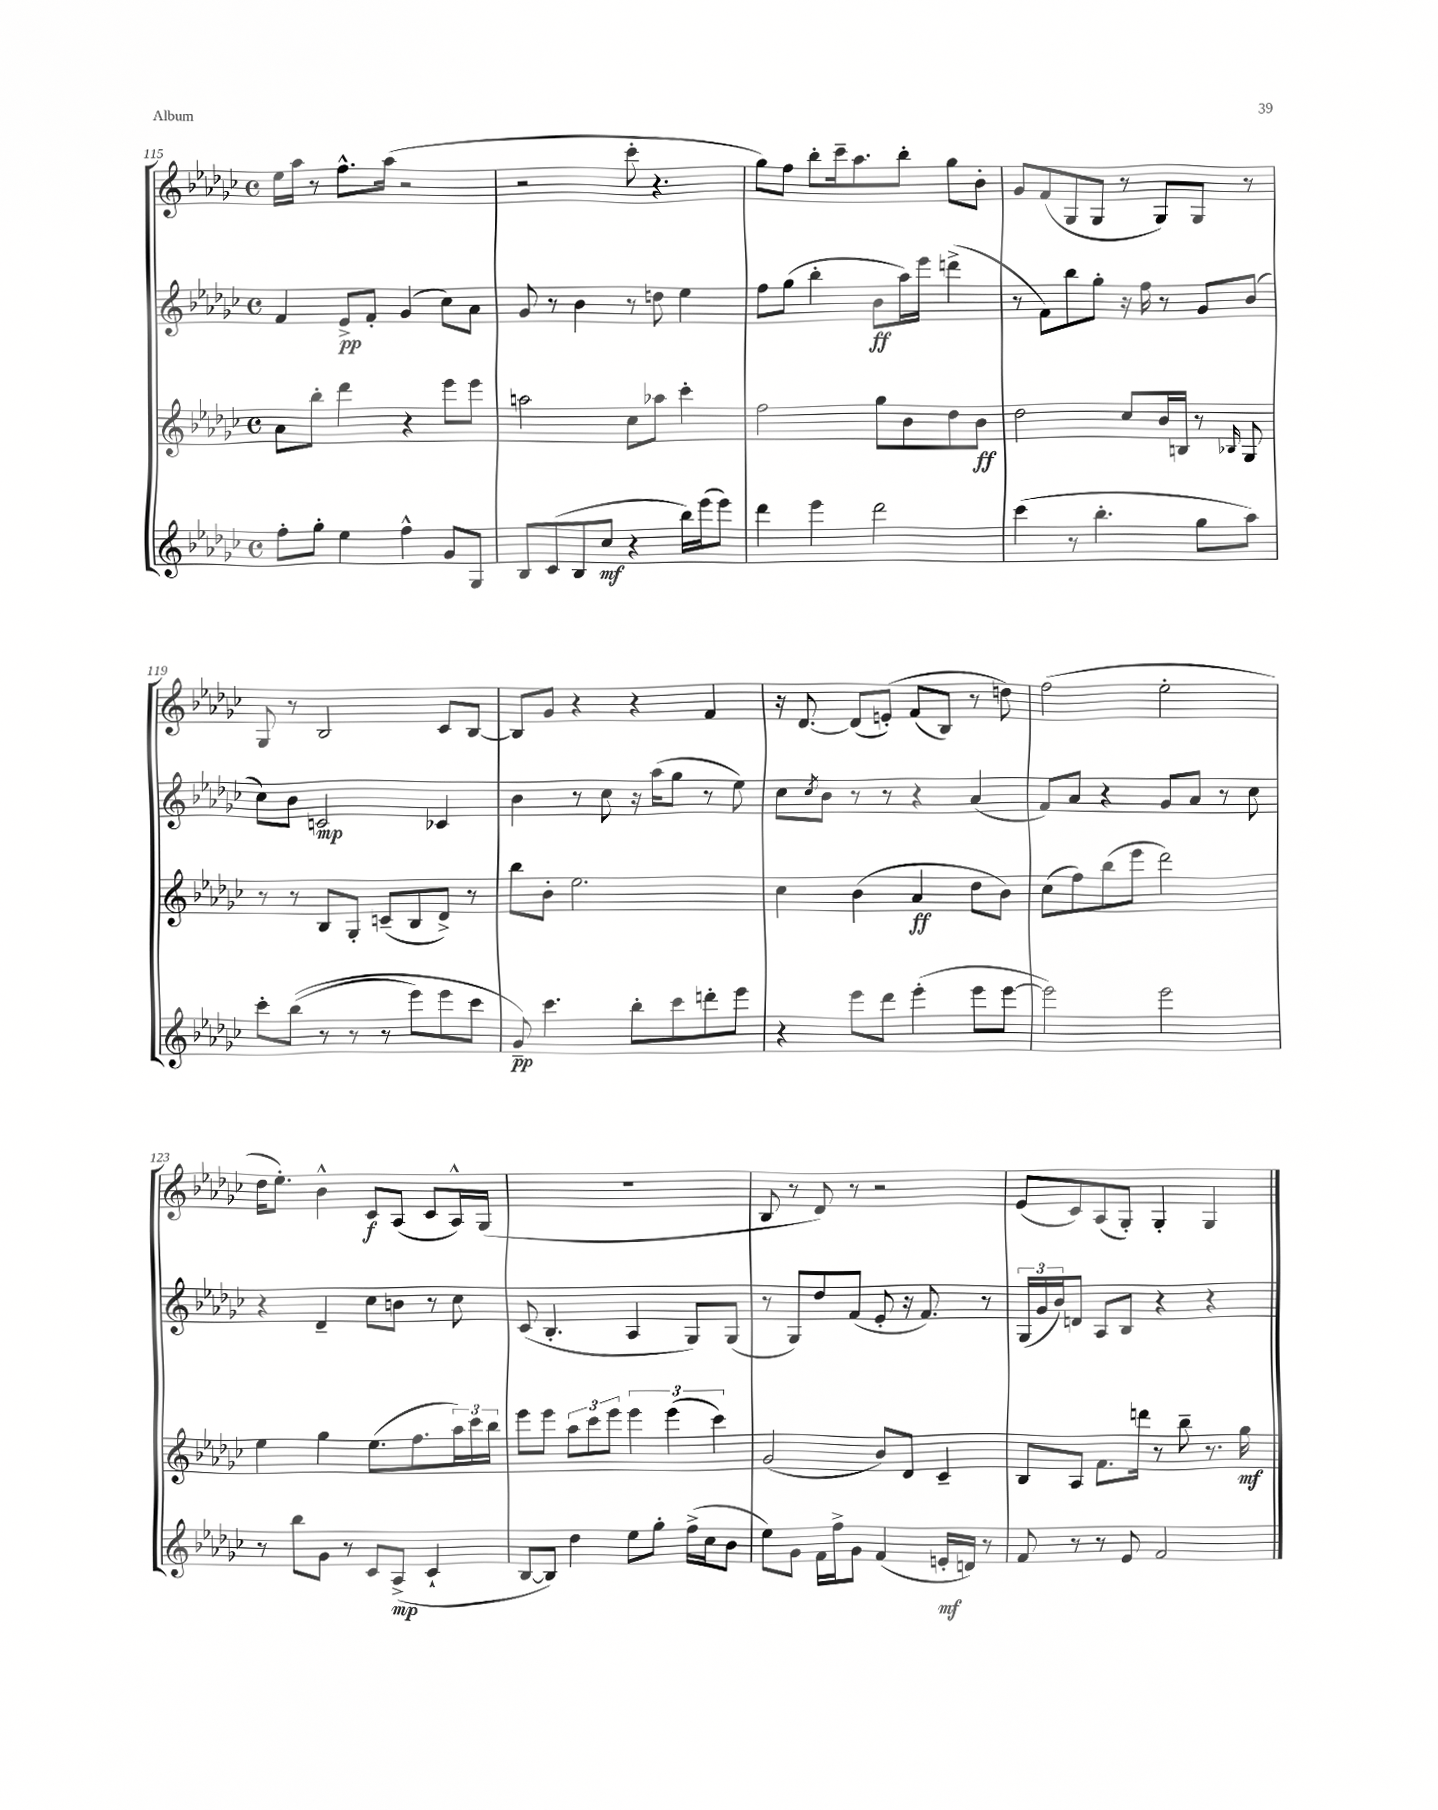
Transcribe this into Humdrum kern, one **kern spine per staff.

**kern	**kern	**kern	**kern
*staff4	*staff3	*staff2	*staff1
*clefG2	*clefG2	*clefG2	*clefG2
*k[b-e-a-d-g-c-]	*k[b-e-a-d-g-c-]	*k[b-e-a-d-g-c-]	*k[b-e-a-d-g-c-]
*M4/4	*M4/4	*M4/4	*M4/4
*met(c)	*met(c)	*met(c)	*met(c)
8ff'	8a-	4f	16ee-
.	.	.	16aa-
8gg-'	8bb-'	.	8r
4ee-	4ddd-	8e-^	8.ff^^
.	.	8f'	.
.	.	.	(16aa-
4ff^^	4r	(4g-	2r
8g-	8eee-	8cc-)	.
8G-	8eee-	8a-	.
=	=	=	=
8B-	2aa	8g-	2r
(8c-	.	8r	.
8B-	.	4b-	.
8cc-	.	.	.
4r	8cc-	8r	8ccc-'
.	8aa-	8dd	4.r
16bb-)	4ccc-'	4ee-	.
(16eee-	.	.	.
8eee-)	.	.	.
=	=	=	=
4ddd-	2ff	8ff	8gg-)
.	.	(8gg-	8ff
4eee-	.	4bb-'	8bb-'
.	.	.	16ccc-~
.	.	.	8.aa-
2ddd-	8gg-	8b-	.
.	8b-	16aa-)	8bb-'
.	.	16eee-	.
.	8dd-	(4ddd^	8gg-
.	8b-	.	8b-'
=	=	=	=
(4ccc-	2dd-	8r	8g-
.	.	8f)	(8f
8r	.	8bb-	8G-
4.bb-'	.	8gg-'	8G-
.	8cc-	16r	8r
.	.	16ff	.
.	16b-	8r	8G-)
.	16B	.	.
8gg-	8r	8g-	8G-
.	16qqB-	.	.
8aa-)	8G-	(8b-	8r
=	=	=	=
8ccc-'	8r	8cc-)	8G-
&((8bb-	8r	8b-	8r
8r	8B-	2c	2B-
8r	8G-'	.	.
8r	(8c~	.	.
8eee-)	8B-	.	.
8eee-	8d-^)	4c-	8c-
8ccc-	8r	.	[8B-
=	=	=	=
8g-~&)	8bb-	4b-	8B-]
4.ccc-	8b-'	.	8g-
.	2.ee-	8r	4r
.	.	8cc-	.
8bb-'	.	16r	4r
.	.	(16aa-	.
8ccc-	.	8gg-	.
8ddd'	.	8r	4f
8eee-	.	8ee-)	.
=	=	=	=
4r	4cc-	8cc-	16r
.	.	.	[8.d-
.	.	8qcc-	.
.	.	8b-	.
8eee-	(4b-	8r	(8d-]
8ddd-	.	8r	&(8e')
(4eee-'	4a-	4r	(8f
.	.	.	8B-)
8eee-	8dd-	(4a-	8r
[8eee-	8b-)	.	8dd&)
=	=	=	=
2eee-])	(8cc-	8f)	(2ff
.	8ff)	8a-	.
.	(8bb-	4r	.
.	8eee-	.	.
2eee-	2ddd-)	8g-	2ee-'
.	.	8a-	.
.	.	8r	.
.	.	8cc-	.
=	=	=	=
8r	4ee-	4r	16dd-
.	.	.	8.ee-')
8bb-	.	.	.
8g-	4gg-	4d-~	4b-^^
8r	.	.	.
8c-	(8.ee-	8cc-	8c-
(8A-^	.	8b	(8A-
.	8.ff	.	.
4c-`	.	8r	8c-
.	24aa-)	8cc-	16A-^^)
.	24ccc-	.	.
.	.	.	(16G-
.	24bb-	.	.
=	=	=	=
[8B-	8eee-	(8c-	1r
8B-])	8eee-	4.B-'	.
4dd-	12aa-	.	.
.	12ccc-	.	.
.	12eee-	.	.
8ee-	6eee-	4A-	.
8gg-'	.	.	.
.	(6eee-	.	.
(16ff^	.	8G-)	.
16cc-	.	.	.
.	6ccc-)	.	.
8b-	.	(8G-	.
=	=	=	=
8ee-)	(2g-	8r	8B-
8g-	.	8G-)	8r
16f	.	8dd-	8d-)
16ff^	.	.	.
8g-	.	(8f	8r
(4f	8b-)	8e-'	2r
.	8d-	16r	.
.	.	8.f)	.
16e'	4c-~	.	.
16d)	.	.	.
8r	.	8r	.
=	=	=	=
8f	8B-	(24G-	(8e-
.	.	24g-	.
.	.	24b-)	.
8r	8A-	8d	8c-)
8r	8.f	8A-	(8A-
8e-	.	8B-	8G-')
.	16ddd	.	.
2f	8r	4r	4G-'
.	8bb-~	.	.
.	8.r	4r	4G-
.	16gg-	.	.
==	==	==	==
*-	*-	*-	*-
